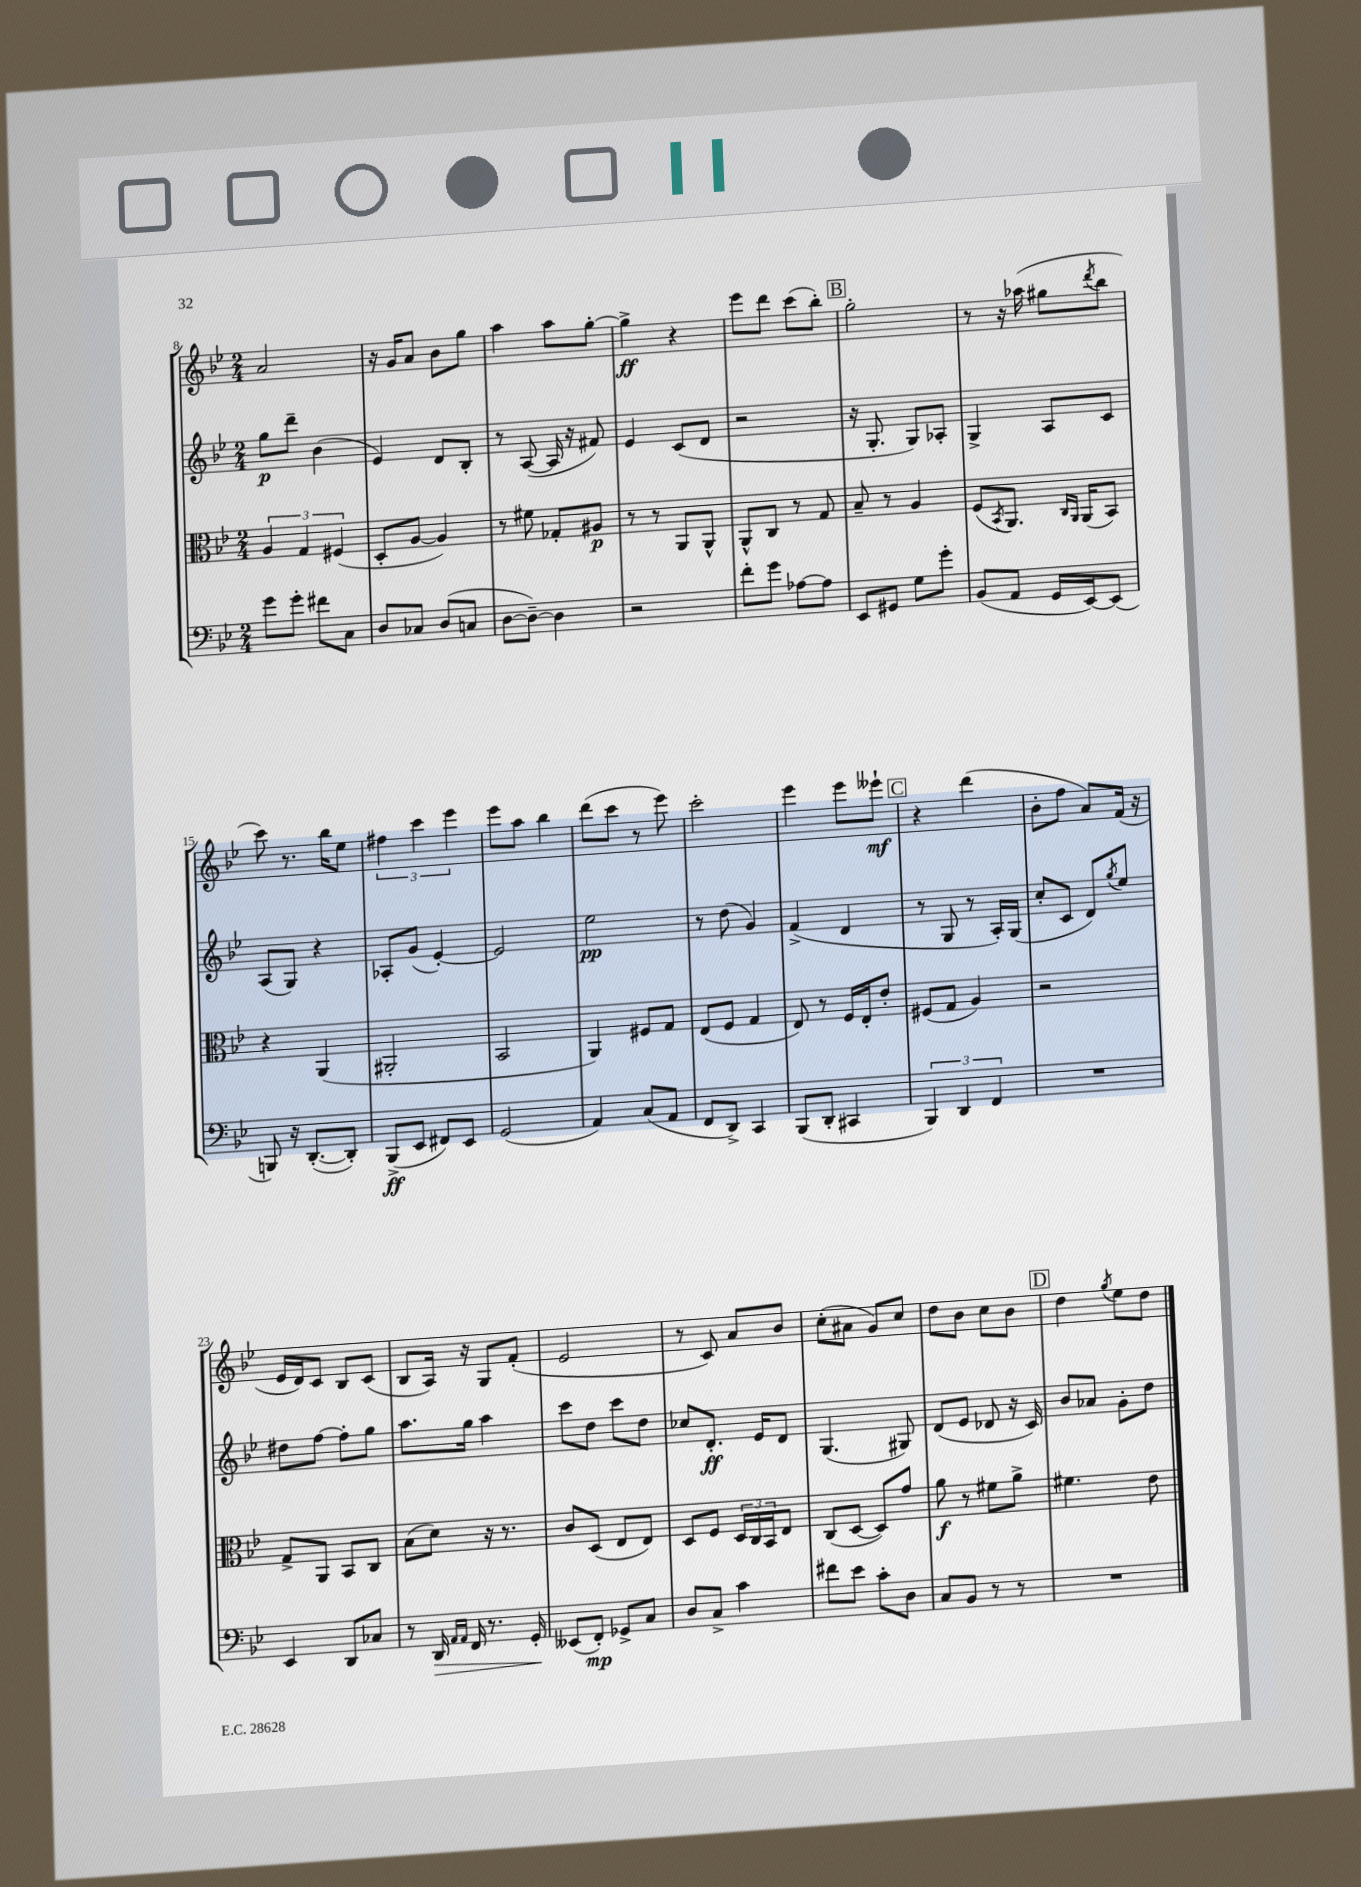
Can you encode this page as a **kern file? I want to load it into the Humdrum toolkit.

**kern	**dynam	**kern	**dynam	**kern	**dynam	**kern	**dynam
*part4	*part4	*part3	*part3	*part2	*part2	*part1	*part1
*staff4	*staff4	*staff3	*staff3	*staff2	*staff2	*staff1	*staff1
*clefF4	*	*clefC3	*	*clefG2	*	*clefG2	*
*k[b-e-]	*	*k[b-e-]	*	*k[b-e-]	*	*k[b-e-]	*
*M2/4	*	*M2/4	*	*M2/4	*	*M2/4	*
=8	=8	=8	=8	=8	=8	=8	=8
8g\L	.	6A/	.	8gg\L	p	2a/	.
8g'\J	.	.	.	8ddd~\J	.	.	.
.	.	6G/	.	.	.	.	.
8f#X\L	.	.	.	(4b-\	.	.	.
.	.	(6F#X/	.	.	.	.	.
8C\J	.	.	.	.	.	.	.
=9	=9	=9	=9	=9	=9	=9	=9
8D/L	.	8D'/L	.	4e-/)	.	16r	.
.	.	.	.	.	.	16g/KL	.
8C-X/J	.	[8A/J	.	.	.	8a/J	.
(8D/L	.	4A/])	.	8d/L	.	8b-\L	.
8Cn/J	.	.	.	8B-'/J	.	8gg\J	.
=10	=10	=10	=10	=10	=10	=10	=10
[8D\L	.	8r	.	8r	.	4aa\	.
8D~\J_)	.	8f#X\	.	([8A/	.	.	.
4D\]	.	8G-X'/L	.	16A/]	.	8aa\L	.
.	.	.	.	16r	.	.	.
.	.	8A#X/J	p	8f#X/)	.	[8gg'\J	.
=11	=11	=11	=11	=11	=11	=11	=11
2r	.	8r	.	4e-/	.	4gg^\]	ff
.	.	8r	.	.	.	.	.
.	.	8AA/L	.	(8c/L	.	4r	.
.	.	8AA^^/J	.	8d/J	.	.	.
=12	=12	=12	=12	=12	=12	=12	=12
8f'\L	.	8AA^^/L	.	2r	.	8eee-\L	.
8g\J	.	8C/J	.	.	.	8ddd\J	.
[8A-X\L	.	8r	.	.	.	(8ccc\L	.
8A-\J]	.	8G/	.	.	.	8bb-'\J)	.
!!LO:REH:place=s1:t=B
=13	=13	=13	=13	=13	=13	=13	=13
8EE-/L	.	8B-~/	.	16r	.	2gg'\	.
.	.	.	.	8.G'/	.	.	.
8GG#X/J	.	8r	.	.	.	.	.
8G\L	.	4A/	.	8G/L)	.	.	.
8g'\J	.	.	.	8A-X'/J	.	.	.
=14	=14	=14	=14	=14	=14	=14	=14
(8BB-/L	.	(8F/L	.	4G^/	.	8r	.
.	.	8qBB-/	.	.	.	.	.
8AA/J	.	8.AA/J)	.	.	.	16r	.
.	.	.	.	.	.	(16aa-X\	.
16GG/LL	.	.	.	8A/L	.	8gg#X\L	.
.	.	16qqC/LL	.	.	.	.	.
.	.	16qqAA/JJ	.	.	.	.	.
[16EE-/J)	.	(16AA/KL	.	.	.	.	.
.	.	.	.	.	.	8qddd/	.
(8EE-/J]	.	8BB-/J)	.	8c/J	.	8bb-\J	.
!!LO:LB:g=z
=15	=15	=15	=15	=15	=15	=15	=15
8BBBn/)	.	4r	.	(8A/L	.	8ccc\)	.
16r	.	.	.	8G/J)	.	8.r	.
([8.DD'/L	.	.	.	.	.	.	.
.	.	(4AA/	.	4r	.	.	.
.	.	.	.	.	.	16bb-\KL	.
8DD'/J])	.	.	.	.	.	8ee-\J	.
=16	=16	=16	=16	=16	=16	=16	=16
(8BBB-^/L	ff	2AA#X'/	.	8A-X'/L	.	6ff#X\	.
8EE-/J	.	.	.	(8g/J	.	.	.
.	.	.	.	.	.	6ccc\	.
8FF#X/L)	.	.	.	[4e-'/)	.	.	.
.	.	.	.	.	.	6eee-\	.
8EE-/J	.	.	.	.	.	.	.
=17	=17	=17	=17	=17	=17	=17	=17
(2GG/	.	2BB-/	.	2e-/]	.	8eee-\L	.
.	.	.	.	.	.	8aa\J	.
.	.	.	.	.	.	4bb-\	.
=18	=18	=18	=18	=18	=18	=18	=18
4AA/)	.	4AA/)	.	2ee-\	pp	(8ddd\L	.
.	.	.	.	.	.	8ccc\J	.
(8C/L	.	8F#X/L	.	.	.	8r	.
8AA/J	.	8G/J	.	.	.	8eee-\)	.
=19	=19	=19	=19	=19	=19	=19	=19
8FF/L	.	(8E-/L	.	8r	.	2ccc'\	.
8DD^/J)	.	8F/J	.	(8dd\	.	.	.
4CC/	.	4G/	.	4g/)	.	.	.
=20	=20	=20	=20	=20	=20	=20	=20
(8BBB-/L	.	8E-/)	.	(4f^/	.	4eee-\	.
8DD'/J	.	8r	.	.	.	.	.
4CC#X/	.	16F/LL	.	4d/	.	8eee-\L	.
.	.	16E-'/J	.	.	.	.	.
.	.	8e-'/J	.	.	.	8eee--X`\J	mf
!!LO:REH:place=s1:t=C
=21	=21	=21	=21	=21	=21	=21	=21
6BBB-/)	.	(8F#X/L	.	8r	.	4r	.
.	.	8G/J	.	8G/	.	.	.
6DD/	.	.	.	.	.	.	.
.	.	4A/)	.	8r	.	(4ddd\	.
6FF/	.	.	.	.	.	.	.
.	.	.	.	16A'/LL)	.	.	.
.	.	.	.	(16G/JJ	.	.	.
=22	=22	=22	=22	=22	=22	=22	=22
2r	.	2r	.	8cc'/L	.	8b-'\L	.
.	.	.	.	8c/J	.	8ff\J	.
.	.	.	.	8d/L)	.	8a/L)	.
.	.	.	.	8qgg/	.	.	.
.	.	.	.	8ee-/J	.	(16f/Jk	.
.	.	.	.	.	.	16r	.
!!LO:LB:g=z
=23	=23	=23	=23	=23	=23	=23	=23
4EE-/	.	8G^/L	.	8dd#X\L	.	16e-/LL	.
.	.	.	.	.	.	16d/J)	.
.	.	8AA/J	.	[8ff\J	.	8c/J	.
8DD/L	.	8BB-/L	.	8ff'\L]	.	8B-/L	.
8C-X/J	.	8C/J	.	8gg\J	.	(8c/J	.
=24	=24	=24	=24	=24	=24	=24	=24
8r	.	(8B-\L	.	8.aa\L	.	8B-/L	.
!	!LO:HP:b	!	!	!	!	!	!
16DD/	>	8d\J)	.	.	.	16A/Jk)	.
16qqAA/LL	.	.	.	.	.	.	.
16qqAA/JJ	.	.	.	.	.	.	.
16FF/	.	.	.	16gg\Jk	.	16r	.
8.r	.	16r	.	4aa\	.	8G/L	.
.	.	8.r	.	.	.	.	.
.	.	.	.	.	.	(8f'/J	.
16GG'/	.	.	.	.	.	.	.
.	]	.	.	.	.	.	.
=25	=25	=25	=25	=25	=25	=25	=25
(8EE--X/L	.	8c/L	.	8ccc\L	.	2e-/	.
8FF'/J)	mp	(8D/J	.	8dd\J	.	.	.
8GG-X^/L	.	8E-/L	.	8ccc\L	.	.	.
8C/J	.	8E-/J)	.	8dd\J	.	.	.
=26	=26	=26	=26	=26	=26	=26	=26
8D/L	.	8D/L	.	8cc-X/L	.	8r	.
8C^/J	.	8F/J	.	8.d'/J	ff	8c/)	.
4c\	.	24D/LL	.	.	.	8a/L	.
.	.	24C/	.	.	.	.	.
.	.	.	.	16e-/KL	.	.	.
.	.	24BB-/J	.	.	.	.	.
.	.	8E-/J	.	8d/J	.	8b-/J	.
=27	=27	=27	=27	=27	=27	=27	=27
8f#X\L	.	(8C/L	.	(4.G/	.	(8cc'\L	.
8e-\J	.	[8D/J	.	.	.	8a#X\J	.
8c'\L	.	8D/L])	.	.	.	8g/L)	.
8D\J	.	8g/J	.	8G#X/)	.	8cc/J	.
=28	=28	=28	=28	=28	=28	=28	=28
8C/L	.	8a\	f	(8d/L	.	8dd\L	.
8BB-/J	.	8r	.	8e-/J	.	8b-\J	.
8r	.	8f#X\L	.	8d-X/	.	8cc\L	.
8r	.	8a^\J	.	16r	.	8b-\J	.
.	.	.	.	16c/)	.	.	.
!!LO:REH:place=s1:t=D
=29	=29	=29	=29	=29	=29	=29	=29
2r	.	4.f#X\	.	8b-/L	.	4dd\	.
.	.	.	.	8a-X/J	.	.	.
.	.	.	.	.	.	8qgg/	.
.	.	.	.	8g'\L	.	8ee-\L	.
.	.	8e-\	.	8dd\J	.	8dd\J	.
==	==	==	==	==	==	==	==
*-	*-	*-	*-	*-	*-	*-	*-
